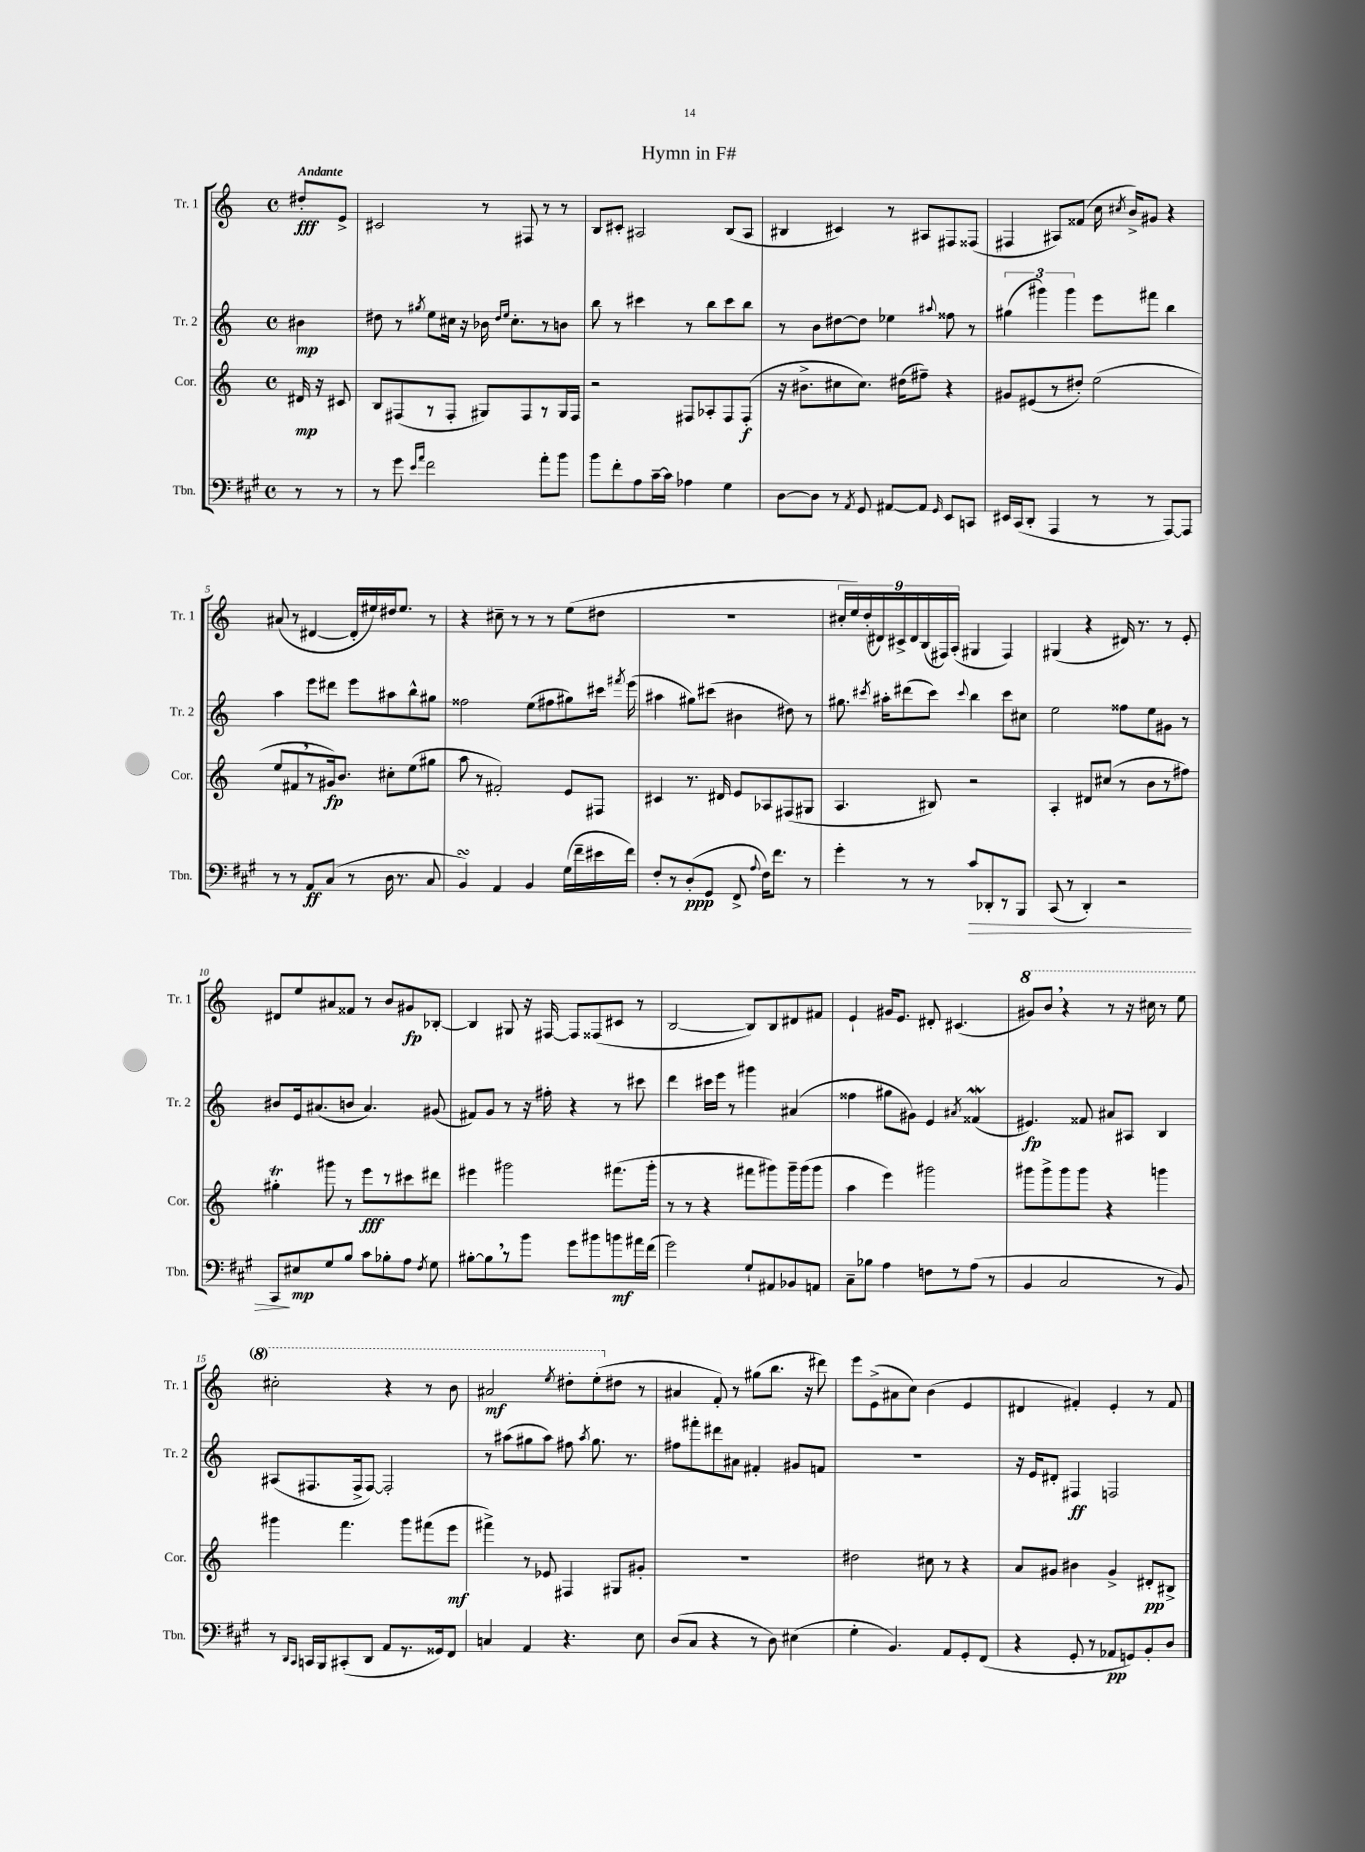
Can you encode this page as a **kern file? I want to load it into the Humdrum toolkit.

**kern	**dynam	**kern	**dynam	**kern	**dynam	**kern	**dynam
*part4	*part4	*part3	*part3	*part2	*part2	*part1	*part1
*staff4	*staff4	*staff3	*staff3	*staff2	*staff2	*staff1	*staff1
*I"Tbn.	*	*I"Cor.	*	*I"Tr. 2	*	*I"Tr. 1	*
*I'Tbn.	*	*I'Cor.	*	*I'Tr. 2	*	*I'Tr. 1	*
*clefF4	*	*clefG2	*	*clefG2	*	*clefG2	*
*k[f#c#g#]	*	*k[]	*	*k[]	*	*k[]	*
*M4/4	*	*M4/4	*	*M4/4	*	*M4/4	*
*met(c)	*	*met(c)	*	*met(c)	*	*met(c)	*
=	=	=	=	=	=	=	=
!	!	!	!	!	!	!LO:TX:a:B:t=Andante	!
8r	.	16d#X/	mp	4b#X\	mp	8dd#X'/L	fff
.	.	16r	.	.	.	.	.
8r	.	8c#X/	.	.	.	8e^/J	.
=1	=1	=1	=1	=1	=1	=1	=1
8r	.	8B/L	.	8dd#X\	.	2c#X/	.
8g#\	.	(8F#X/	.	8r	.	.	.
16qqe/LL	.	.	.	.	.	.	.
16qqa/JJ	.	.	.	8qgg#X/	.	.	.
2f#\	.	8r	.	8ee\L	.	.	.
.	.	8F#'/J	.	16cc#X\Jk	.	.	.
.	.	.	.	16r	.	.	.
.	.	8G#X/L)	.	16b-X\	.	8r	.
.	.	.	.	16qqdd#/LL	.	.	.
.	.	.	.	16qqee/JJ	.	.	.
.	.	.	.	8.cc#'\L	.	.	.
.	.	8F#/	.	.	.	8F#X/	.
8a'\L	.	8r	.	8r	.	8r	.
8b\J	.	16G#/L	.	8bn\J	.	8r	.
.	.	16F#/JJ	.	.	.	.	.
=2	=2	=2	=2	=2	=2	=2	=2
8b\L	.	2r	.	8bb\	.	8B/L	.
8f#'\	.	.	.	8r	.	8c#X'/J	.
8A\	.	.	.	4ccc#X\	.	2A#X/	.
[16c#~\L	.	.	.	.	.	.	.
16c#\JJ]	.	.	.	.	.	.	.
4A-X\	.	8F#X/L	.	8r	.	.	.
.	.	8A-X'/	.	8bb\L	.	.	.
4G#\	.	8F#/	.	8ccc#\	.	(8B/L	.
.	.	(8F#'/J	f	8bb\J	.	8A#/J	.
=3	=3	=3	=3	=3	=3	=3	=3
[8D\L	.	16r	.	8r	.	4B#X/	.
.	.	8.b#X^\L	.	.	.	.	.
8D\J]	.	.	.	8b\L	.	.	.
8r	.	8cc#X\	.	[8dd#X\	.	4c#X/)	.
8qAA/	.	.	.	.	.	.	.
8GG#/	.	8.cc#\J)	.	8dd#\J]	.	.	.
[8AA#X/L	.	.	.	4ee-X\	.	8r	.
.	.	(16dd#X\KL	.	.	.	.	.
8AA#/J]	.	8ff#X~\J)	.	.	.	8A#X/L	.
16qqGG#/	.	.	.	8qqaa#X/	.	.	.
8EE/L	.	4r	.	8ff##X\	.	8F#X/	.
8CCn/J	.	.	.	8r	.	(8F##X/J	.
=4	=4	=4	=4	=4	=4	=4	=4
16EE#X/LL	.	8g#X/L	.	(6gg#X\	.	4F#X/	.
(16CC#/J	.	.	.	.	.	.	.
8DD'/J	.	(8e#X/	.	.	.	.	.
.	.	.	.	6ggg#X\)	.	.	.
4AAA/	.	8r	.	.	.	8A#X/L)	.
.	.	.	.	6ggg#\	.	.	.
.	.	8dd#X'/J)	.	.	.	(8f##X/J	.
8r	.	(2ee\	.	8eee\L	.	16cc\	.
.	.	.	.	.	.	8qcc#X/	.
.	.	.	.	.	.	16b^/KL)	.
8r	.	.	.	8fff#X\J	.	8g#X/J	.
[8AAA/L)	.	.	.	4bb\	.	4r	.
8AAA/J]	.	.	.	.	.	.	.
!!LO:LB:g=z
=5	=5	=5	=5	=5	=5	=5	=5
8r	.	8ee/L	.	4aa\	.	(8a#X/	.
8r	.	8f#X,/	.	.	.	8r	.
8AA/L	ff	8r	.	8eee\L	.	[4d#X/	.
(8C#/J	.	16g#X/k)	fp	8ddd#X\J	.	.	.
.	.	8.b/J	.	.	.	.	.
8r	.	.	.	8eee\L	.	16d#'/LL]	.
.	.	.	.	.	.	16ee#X/)	.
16D\	.	8cc#X'\L	.	8aa#X\	.	16dd#X/J	.
8.r	.	.	.	.	.	8.ee#/J	.
.	.	(8ee\	.	8bb^^\	.	.	.
8C#/	.	8gg#X\J	.	8gg#X\J	.	8r	.
=6	=6	=6	=6	=6	=6	=6	=6
4BBsSSS/)	.	8aa\	.	2ff##X\	.	4r	.
.	.	8r	.	.	.	.	.
4AA/	.	2f#X'/)	.	.	.	8cc#X~\	.
.	.	.	.	.	.	8r	.
4BB/	.	.	.	(8ee\L	.	8r	.
.	.	.	.	8ff#X\	.	8r	.
(16G#\LL	.	8e/L	.	8gg#X\)	.	(8ee\L	.
16f#~\	.	.	.	.	.	.	.
16e#X\	.	8F#X/J	.	16ccc#X\Jk	.	8dd#X\J	.
.	.	.	.	8qfff#X/	.	.	.
16f#\JJ)	.	.	.	(16eee\	.	.	.
=7	=7	=7	=7	=7	=7	=7	=7
8F#'/L	.	4c#X/	.	4aa#X\	.	1r	.
8r	.	.	.	.	.	.	.
(8D'/	ppp	8.r	.	8gg#X\L)	.	.	.
8GG#/J	.	.	.	(8ccc#X\J	.	.	.
.	.	16d#X/	.	.	.	.	.
8FF#^/	.	8e/L	.	4b#X\	.	.	.
8qqA/	.	.	.	.	.	.	.
16F#\KL)	.	8A-X/	.	.	.	.	.
8.f#\J	.	.	.	.	.	.	.
.	.	(8F#X/	.	8dd#X\)	.	.	.
8r	.	8G#X/J	.	8r	.	.	.
=8	=8	=8	=8	=8	=8	=8	=8
4g#'\	.	4.A/	.	8.gg#X\	.	18cc#X'/LL	.
.	.	.	.	.	.	18ee/)	.
.	.	.	.	.	.	(18dd'/	.
.	.	.	.	.	.	18d#X/)	.
.	.	.	.	8qccc#X/	.	.	.
.	.	.	.	16aa#X'\KL	.	.	.
.	.	.	.	.	.	18c#X^/	.
8r	.	.	.	(8ddd#X\	.	.	.
.	.	.	.	.	.	18d#/	.
.	.	.	.	.	.	(18B/	.
8r	.	8B#X/)	.	8ccc#\J)	.	.	.
.	.	.	.	.	.	18F#X/)	.
.	.	.	.	.	.	(18A'/JJ	.
.	.	.	.	8qqccc#/	.	.	.
!	!LO:HP:b	!	!	!	!	!	!
8c#/L	>	2r	.	4bb\	.	4G#X/	.
8DD-X'/	.	.	.	.	.	.	.
8r	.	.	.	8ccc#\L	.	4F#/)	.
8BBB/J	.	.	.	8cc#X\J	.	.	.
=9	=9	=9	=9	=9	=9	=9	=9
(8CC#/	.	4A'/	.	2ee\	.	(4G#X/	.
8r	.	.	.	.	.	.	.
4DD'/)	.	8d#X/L	.	.	.	4r	.
.	.	(8cc#X/J	.	.	.	.	.
2r	.	8r	.	8ff##X\L	.	16d#X/)	.
.	.	.	.	.	.	8.r	.
.	.	8b\L	.	8ee\	.	.	.
.	.	8r	.	8g#X\J	.	8r	.
.	.	8ff#X\J)	.	8r	.	8e'/	.
!!LO:LB:g=z
=10	=10	=10	=10	=10	=10	=10	=10
8CC#/L	.	4gg#Xt'\	.	8b#X/L	.	8d#X/L	.
8E#X/	] mp	.	.	16e/k	.	8ee/	.
.	.	.	.	(8.a#X/	.	.	.
8G#/	.	8ggg#X\	.	.	.	8a#X/	.
8B/J	.	8r	.	8bn/J	.	8f##X/J	.
8c#\L	.	8eee\L	fff	4.a#/)	.	8r	.
8B-X'\	.	8r	.	.	.	8b/L	.
8A\J	.	8ccc#X\	.	.	.	8g#X/	fp
8qF#/	.	.	.	.	.	.	.
8G#\	.	8ddd#X\J	.	(8g#X/	.	[8B-X'/J	.
=11	=11	=11	=11	=11	=11	=11	=11
[8B#X'\L	.	4eee#X\	.	8f#X/L)	.	4B-/]	.
8B#,\]	.	.	.	8g/J	.	.	.
8r	.	2ggg#X\	.	8r	.	8G#X/	.
8b\J	.	.	.	16r	.	16r	.
.	.	.	.	16ff#X'\	.	[16F#X/	.
8g#\L	.	.	.	4r	.	8F#/L]	.
8b#X\	.	.	.	.	.	(8F##X/	.
8bn\	mf	(8.fff#X\L	.	8r	.	8c#X/J	.
16a#X\L	.	.	.	8ccc#X\	.	8r	.
(16f#\JJ	.	16ggg#'\Jk	.	.	.	.	.
=12	=12	=12	=12	=12	=12	=12	=12
2g#\)	.	8r	.	4ddd\	.	[2B/	.
.	.	8r	.	.	.	.	.
.	.	4r	.	16ccc#X\LL	.	.	.
.	.	.	.	16eee\JJ	.	.	.
.	.	.	.	8r	.	.	.
8G#`/L	.	8fff#X\L	.	4ggg#X\	.	8B/L])	.
8AA#X/	.	8ggg#X\)	.	.	.	8B/	.
8BB-X/	.	16ggg#~\L	.	(4a#X/	.	8d#X/	.
.	.	(16ggg#\J	.	.	.	.	.
8AAn/J	.	8ggg#\J	.	.	.	8f#X/J	.
=13	=13	=13	=13	=13	=13	=13	=13
8C#~\L	.	4aa\	.	4ff##X\	.	4e`/	.
8B-X\J	.	.	.	.	.	.	.
4A\	.	4eee\)	.	8gg#X\L	.	16g#X/KL	.
.	.	.	.	.	.	8.e/J	.
.	.	.	.	8g#X\J)	.	.	.
8Fn\L	.	2ggg#X\	.	4e/	.	8d#X'/	.
8r	.	.	.	.	.	(4.c#X/	.
.	.	.	.	8qa#X/	.	.	.
(8A\J	.	.	.	(4f##XW/	.	.	.
8r	.	.	.	.	.	.	.
=14	=14	=14	=14	=14	=14	=14	=14
*	*	*	*	*	*	*8va	*
4BB/	.	8ggg#X\L	.	4.e#X/)	fp	8gg#X/L)	.
.	.	8ggg#^\	.	.	.	8bb,/J	.
2C#/	.	8ggg#\	.	.	.	4r	.
.	.	8ggg#\J	.	8f##X/	.	.	.
.	.	4r	.	8a#X/L	.	8r	.
.	.	.	.	8A#X/J	.	16r	.
.	.	.	.	.	.	16ccc#X\	.
8r	.	4gggn\	.	4B/	.	8r	.
8BB/)	.	.	.	.	.	8eee\	.
!!LO:LB:g=z
=15	=15	=15	=15	=15	=15	=15	=15
8r	.	4ggg#X\	.	(8A#X/L	.	2ccc#X'\	.
16qqDD/LL	.	.	.	.	.	.	.
16qqCC#/JJ	.	.	.	.	.	.	.
16CCn/LL	.	.	.	8.F#X/	.	.	.
16BBB/J	.	.	.	.	.	.	.
(8CC#X'/	.	4.fff\	.	.	.	.	.
.	.	.	.	16F#^/k	.	.	.
8DD/J	.	.	.	[8F#/J)	.	.	.
8AA/L	.	.	.	2F#'/]	.	4r	.
8.r	.	8ggg#\L	.	.	.	.	.
.	.	(8fff#X\	.	.	.	8r	.
16GG##X/k)	.	.	.	.	.	.	.
8FF#/J	.	8eee\J	mf	.	.	8bb\	.
=16	=16	=16	=16	=16	=16	=16	=16
4Cn/	.	4fff#X^\)	.	8r	.	2aa#X/	mf
.	.	.	.	(8aa#X\L	.	.	.
4AA/	.	8r	.	8gg#X\	.	.	.
.	.	8e-X/	.	8aa#\J)	.	.	.
.	.	.	.	.	.	8qeee/	.
4.r	.	4F#X/	.	8ff#X\	.	8ddd#X'\L	.
.	.	.	.	8qaa#/	.	.	.
.	.	.	.	8.gg#\	.	(8eee'\	.
*	*	*	*	*	*	*X8va	*
.	.	8G#X/L	.	.	.	8dd#X\J	.
.	.	.	.	8.r	.	.	.
8E\	.	8g#X'/J	.	.	.	8r	.
=17	=17	=17	=17	=17	=17	=17	=17
(8D/L	.	1r	.	8ff#X\L	.	4a#X/	.
8C#/J	.	.	.	8fff#X'\	.	.	.
4r	.	.	.	8ddd#X\	.	8f'/)	.
.	.	.	.	8a#X\J	.	8r	.
8r	.	.	.	4f#X'/	.	(8gg#X\L	.
8D\)	.	.	.	.	.	8.bb\J	.
(4E#X\	.	.	.	8g#X/L	.	.	.
.	.	.	.	.	.	16r	.
.	.	.	.	8fn/J	.	8ddd#X\)	.
=18	=18	=18	=18	=18	=18	=18	=18
4G#'\	.	2dd#X\	.	1r	.	8eee\L	.
.	.	.	.	.	.	(8e^\	.
4.BB/)	.	.	.	.	.	8a#X\	.
.	.	.	.	.	.	8cc\J)	.
.	.	8cc#X\	.	.	.	(4b\	.
8AA/L	.	8r	.	.	.	.	.
8GG#'/	.	4r	.	.	.	4e/	.
(8FF#/J	.	.	.	.	.	.	.
=19	=19	=19	=19	=19	=19	=19	=19
4r	.	8a/L	.	16r	.	4d#X/	.
.	.	.	.	16e/KL	.	.	.
.	.	8g#X/J	.	8d#X'/J	.	.	.
8GG#'/	.	4b#X\	.	4F#X/	ff	4f#X'/)	.
8r	.	.	.	.	.	.	.
8AA-X/L	pp	4g#^/	.	2Fn/	.	4e'/	.
8GGn/)	.	.	.	.	.	.	.
8BB'/	.	8d#X'/L	pp	.	.	8r	.
8D/J	.	8B#X^/J	.	.	.	8f#/	.
==	==	==	==	==	==	==	==
*-	*-	*-	*-	*-	*-	*-	*-
